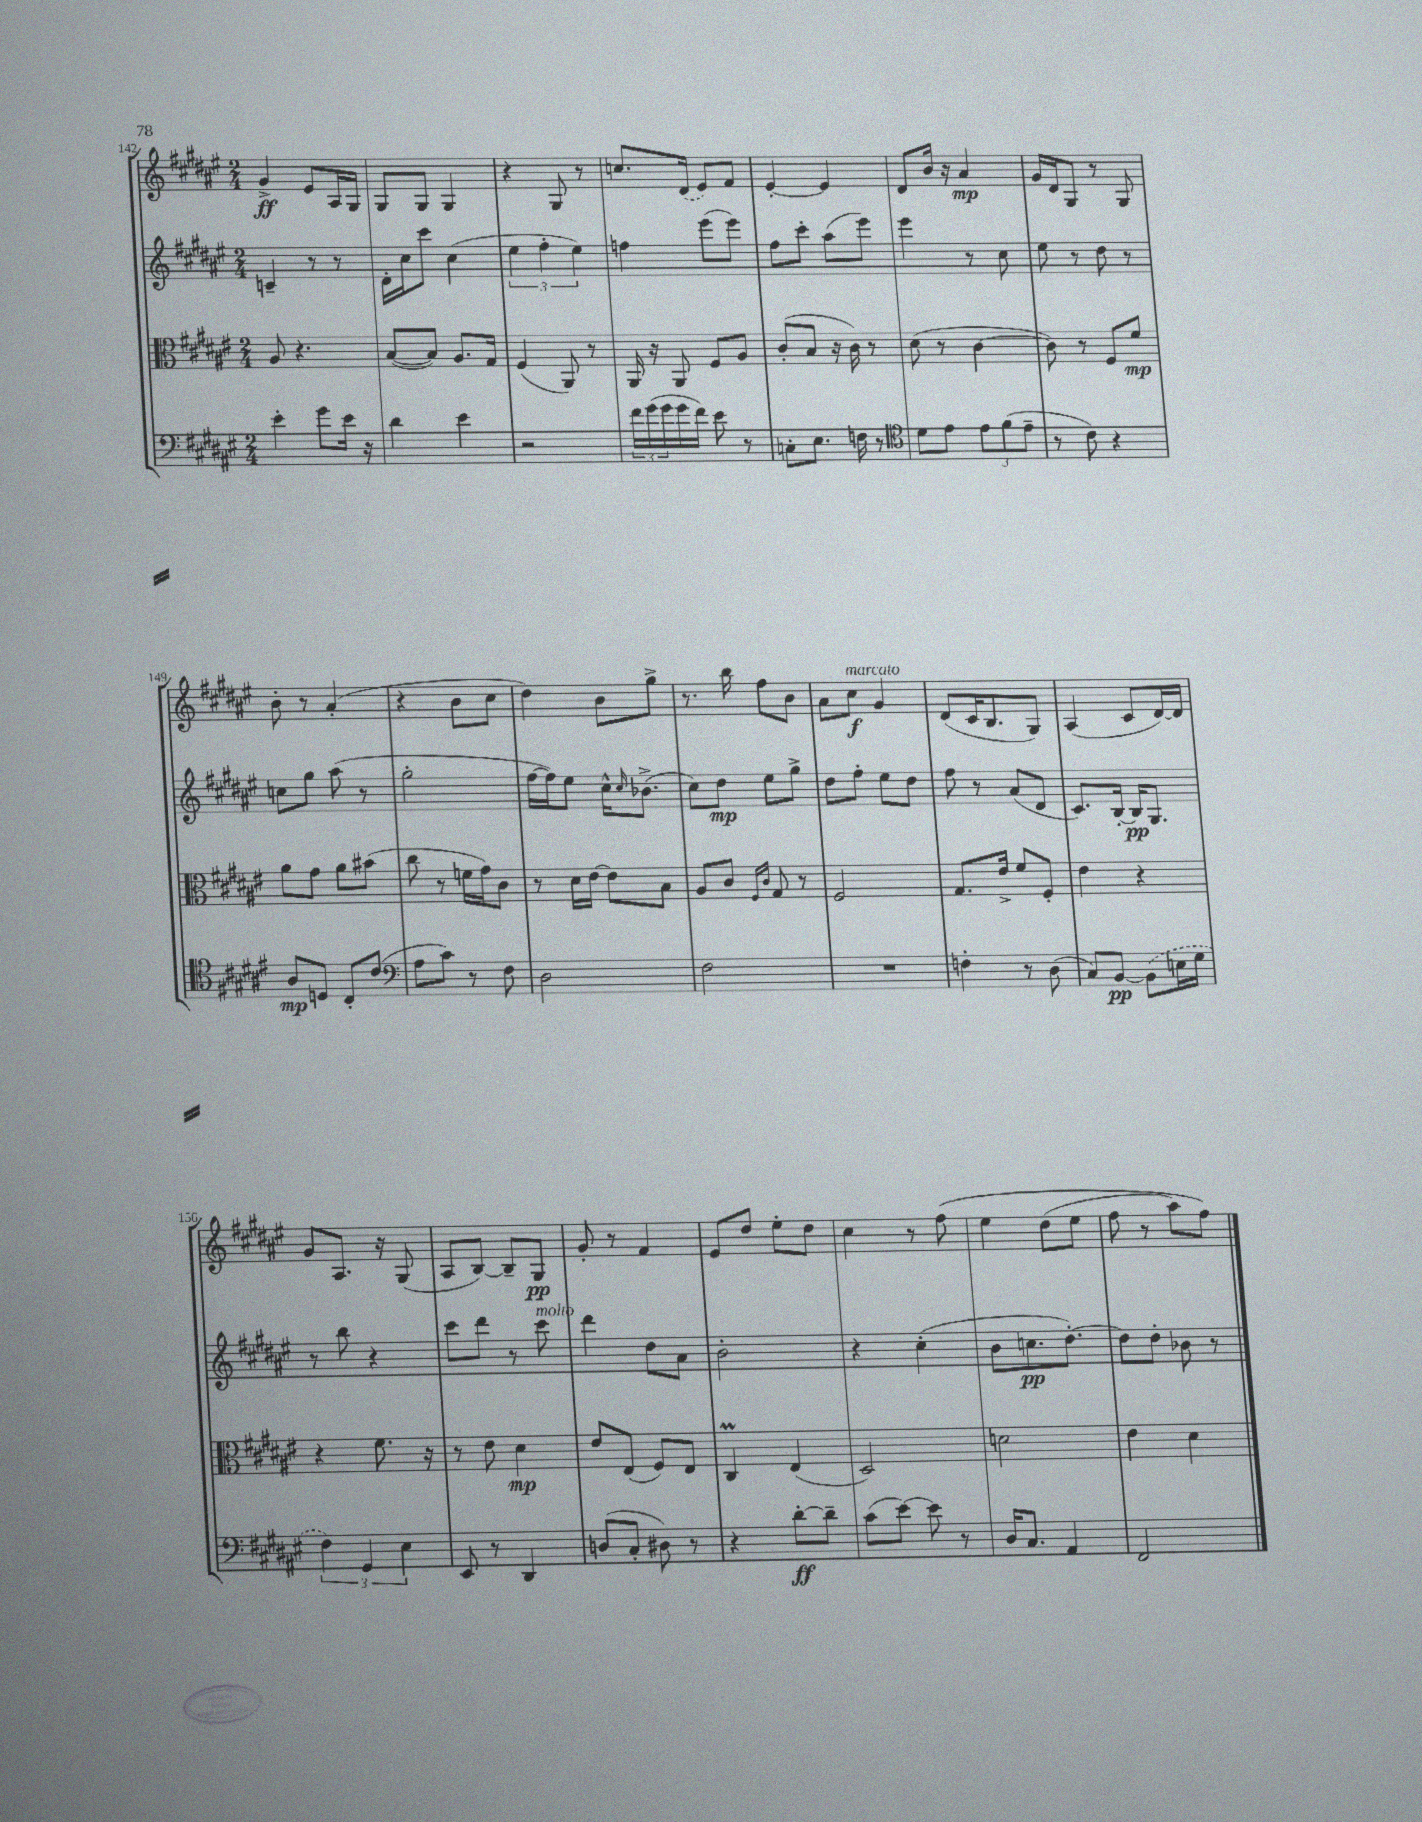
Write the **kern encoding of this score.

**kern	**kern	**kern	**kern
*staff4	*staff3	*staff2	*staff1
*clefF4	*clefC3	*clefG2	*clefG2
*k[f#c#g#d#a#e#]	*k[f#c#g#d#a#e#]	*k[f#c#g#d#a#e#]	*k[f#c#g#d#a#e#]
*M2/4	*M2/4	*M2/4	*M2/4
4e#'\	8A#/	4c~/	4g#^/
.	4.r	.	.
8g#\L	.	8r	8e#/L
16e#\Jk	.	8r	16A#/L
16r	.	.	16G#/JJ
=	=	=	=
4d#\	([8B/L	16d#'\LL	8G#/L
.	.	16cc#\J	.
.	8B/]J)	8ccc#\J	8G#/J
4e#\	8.A#/L	(4cc#\	4G#/
.	16G#/Jk	.	.
=	=	=	=
2r	(4F#/	6ee#\	4r
.	.	6ff#'\	.
.	8AA#/)	.	8G#/
.	.	6ee#\)	.
.	8r	.	8r
=	=	=	=
24f#\LL	16AA#/	4ff\	8.cc/L
(24g#\	.	.	.
.	16r	.	.
24g#\	.	.	.
16g#\	8AA#/	.	.
16f#\JJ)	.	.	(16d#/Jk
8e#\	8F#/L	(8eee#\L	8e#/L)
8r	8A#/J	8eee#\J)	8f#/J
=	=	=	=
8C'\L	(8c#'/L	8ff#\L	[4e#'/
8.E#\J	8B/J	8ccc#'\J	.
.	16r	(8aa#\L	4e#/]
16F\	16c#\)	.	.
8r	8r	8eee#\J)	.
=	=	=	=
*clefC4	*	*	*
8d#\L	(8d#\	4eee#\	8d#/L
8e#\J	8r	.	16b/Jk
.	.	.	16r
12e#\L	[4c#\	8r	4a#/
(12f#\	.	.	.
.	.	8cc#\	.
12e#~\J	.	.	.
=	=	=	=
8r	8c#\])	8ee#\	16g#/LL
.	.	.	16d#/J
8c#\)	8r	8r	8G#/J
4r	8F#/L	8dd#\	8r
.	8f#/J	8r	8G#/
=	=	=	=
8A#/L	8a#\L	8cc\L	8b'\
8D/J	8g#\J	8gg#\J	8r
8C#'/L	8a#\L	(8aa#\	(4a#'/
(8c#/J	(8b#\J	8r	.
=	=	=	=
*clefF4	*	*	*
8A#\L	8cc#\	2gg#'\	4r
8c#\J)	8r	.	.
8r	16f\LL	.	8b\L
.	16g#\J)	.	.
8F#\	8c#\J	.	8cc#\J
=	=	=	=
2D#\	8r	[16ff#\LL	4dd#\)
.	.	16ff#\]J)	.
.	16d#\LL	8ee#\J	.
.	[16e#\JJ	.	.
.	8e#\]L	16cc#^^\LK	8b\L
.	.	16qqcc#/	.
.	.	(8.b-^\J	.
.	8B\J	.	8gg#^\J
=	=	=	=
2F#\	8A#/L	8cc#\L)	8.r
.	8c#/J	8dd#\J	.
.	.	.	16bb\
.	16qqF#/LL	.	.
.	16qqc#/JJ	.	.
.	8G#/	8ee#\L	8ff#\L
.	8r	8gg#^\J	8b\J
=	=	=	=
2r	2F#/	8dd#\L	8a#\L
.	.	8ff#'\J	8cc#\J
.	.	8ee#\L	4g#/
.	.	8dd#\J	.
=	=	=	=
4F'\	8.G#/L	8ff#\	(8d#/L
.	.	8r	16c#/K
.	16e#^/Jk	.	8.B/
8r	8f#/L	(8a#/L	.
(8D#\	8F#'/J	8d#/J	8G#/J)
=	=	=	=
8C#/L)	4e#\	8.c#/L)	(4A#/
[8BB/J	.	.	.
.	.	[16B'/Jk	.
(8BB\]L	4r	16B/]LK	8c#/L
.	.	8.G#/J	.
16E\L	.	.	[16d#/L)
16G#\JJ	.	.	16d#/]JJ
=	=	=	=
6F#\)	4r	8r	8g#/L
.	.	8bb\	8.A#/J
6GG#/	.	.	.
.	8.f#\	4r	.
.	.	.	16r
6E#\	.	.	.
.	.	.	(8G#/
.	16r	.	.
=	=	=	=
8EE#/	8r	8ccc#\L	8A#/L
8r	8e#\	8ddd#\J	[8B/J)
4DD#/	4d#\	8r	8B~/]L
.	.	8ccc#\	8G#/J
=	=	=	=
(8D/L	8e#/L	4ddd#\	8g#'/
8C#'/J	(8E#/J	.	8r
8D#\)	8F#/L)	8dd#\L	4f#/
8r	8E#/J	8a#\J	.
=	=	=	=
4r	4C#/	2b'\	8e#/L
.	.	.	8dd#/J
[8d#'\L	(4E#/	.	8ee#'\L
8d#~\]J	.	.	8dd#\J
=	=	=	=
(8c#\L	2D#/)	4r	4cc#\
[8e#\J)	.	.	.
8e#\]	.	(4cc#'\	8r
8r	.	.	&(8ff#\
=	=	=	=
16D#/LK	2d\	8b\L	4ee#\
8.C#/J	.	.	.
.	.	8.cc\	.
4AA#/	.	.	(8dd#\L
.	.	[8.dd#'\J)	.
.	.	.	8ee#\J
=	=	=	=
2FF#/	4e#\	8dd#\]L	8ff#\
.	.	8dd#'\J	8r
.	4d#\	8b-\	8aa#\L)
.	.	8r	8ff#\J&)
==	==	==	==
*-	*-	*-	*-
